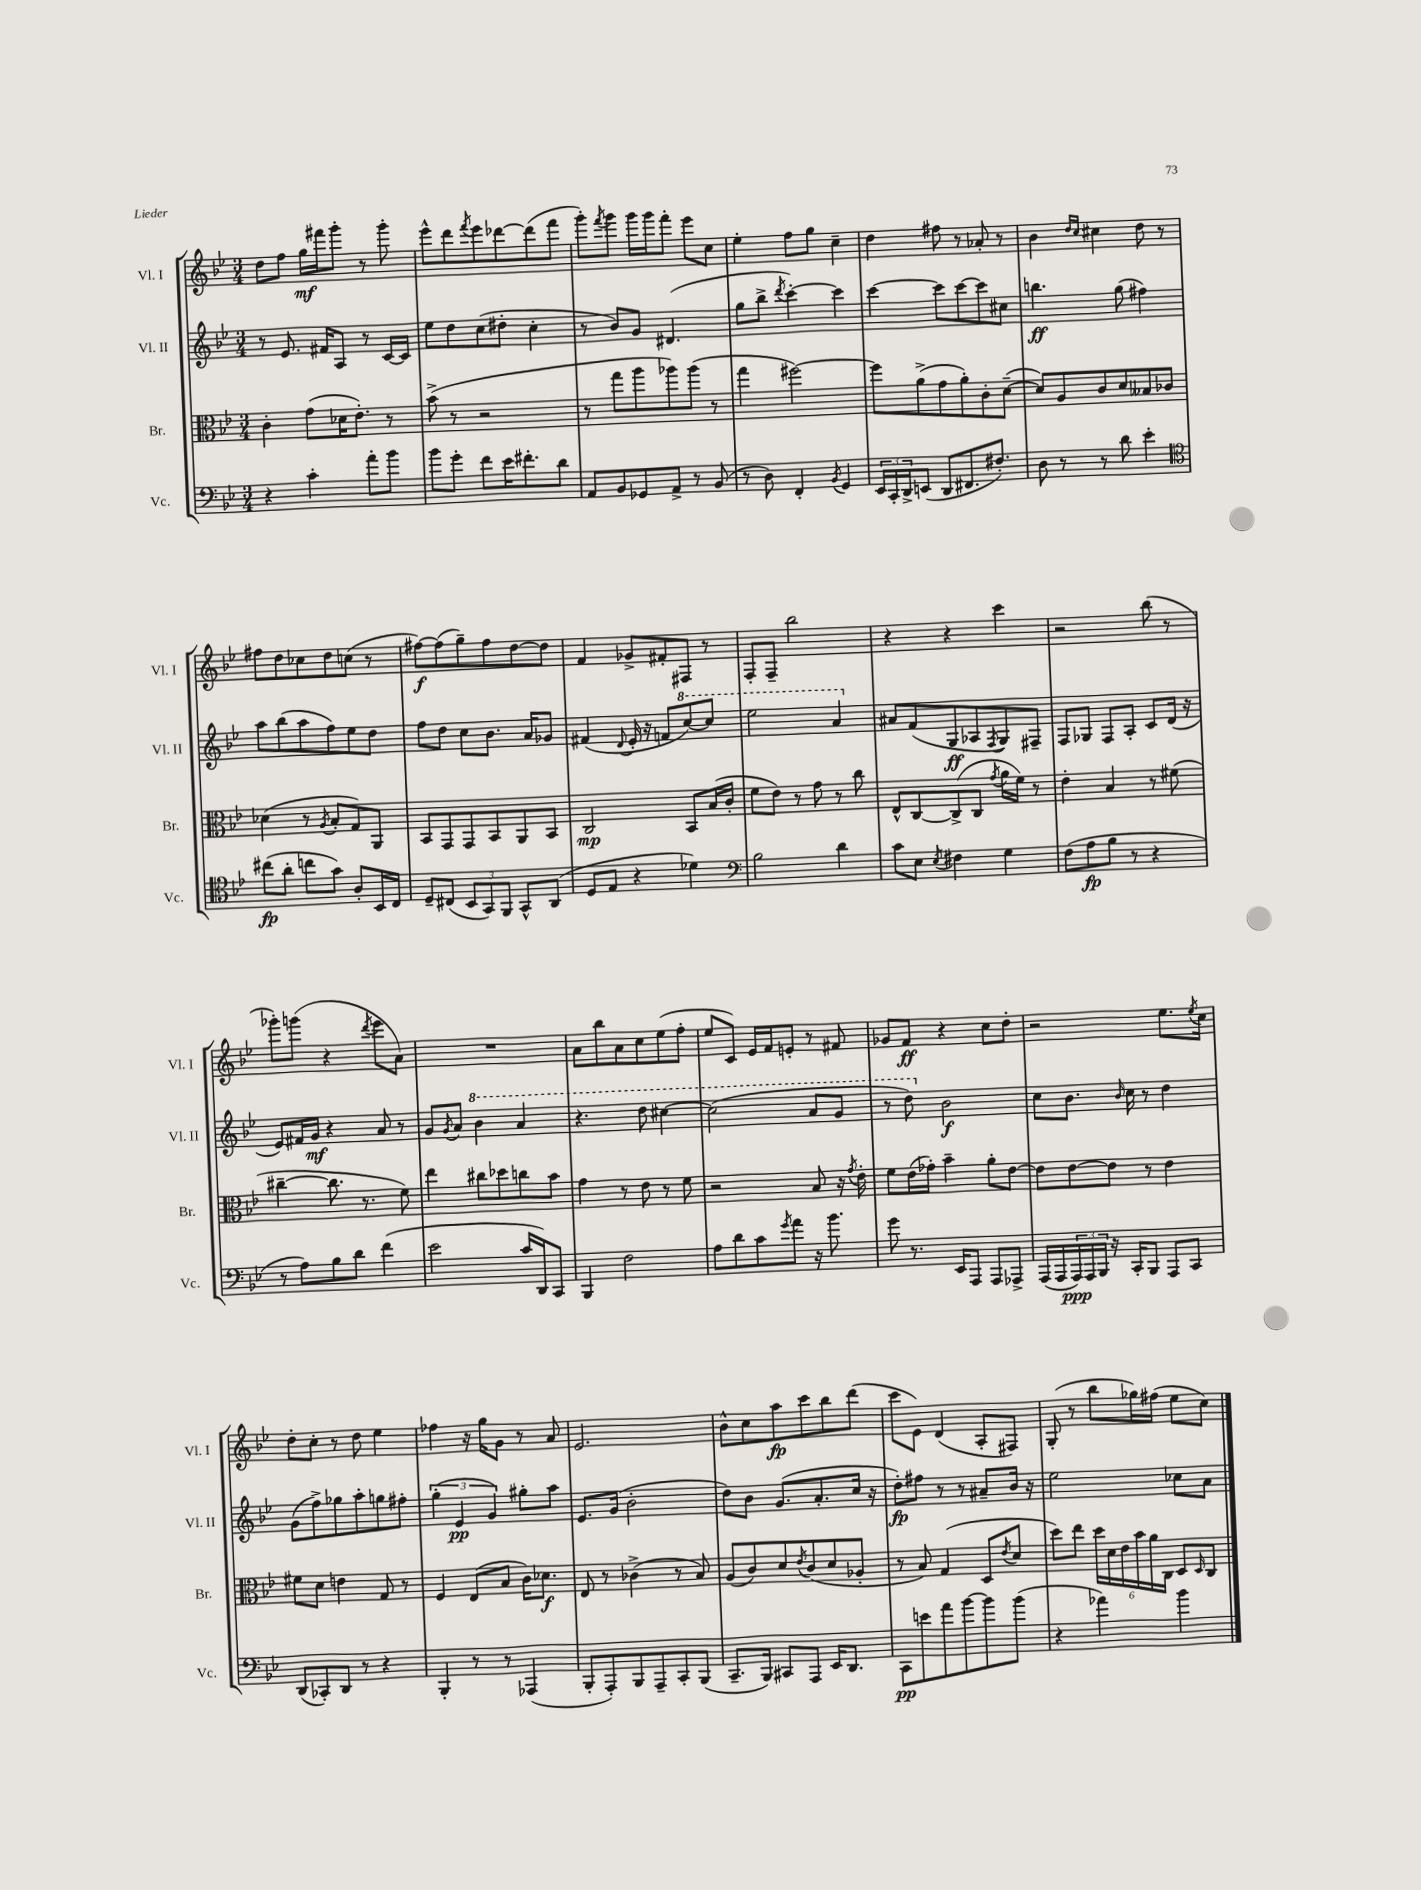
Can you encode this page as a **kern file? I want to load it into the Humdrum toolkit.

**kern	**kern	**kern	**kern
*staff4	*staff3	*staff2	*staff1
*clefF4	*clefC3	*clefG2	*clefG2
*k[b-e-]	*k[b-e-]	*k[b-e-]	*k[b-e-]
*M3/4	*M3/4	*M3/4	*M3/4
4r	4c'	8r	8dd
.	.	8.e-	8ff
4c'	(8g	.	16gg
.	.	16f#	16fff#
.	16d-	8A	8ggg'
.	8.e-')	.	.
8a'	.	8r	8r
8b-	8r	[16c	8ggg'
.	.	16c]	.
=	=	=	=
8b-	(8b-^	8ee-	8eee-^^
8g'	8r	8dd	8ddd
.	.	.	8qfff
8f	2r	(8cc	8eee-
16e-	.	8dd#'	[8ddd-
8.f#'	.	.	.
.	.	4cc'	(8ddd-]
8d	.	.	8fff
=	=	=	=
8AA	8r	8r	8ggg')
.	.	.	8qfff
8BB-	8gg	8b-)	8ggg
8GG-	8aa	8g	16ggg
.	.	.	16ggg
8AA^	8aa-)	(4.d#	8fff'
8r	(8aa-	.	8eee-
(8BB-	8r	.	8cc
=	=	=	=
8r	4gg	8gg	4ee-'
8D)	.	8bb-^	.
.	.	8qddd	.
4FF'	[2ff#)	[4ccc')	8ff
.	.	.	8gg
8qBB-	.	.	.
4GG	.	4ccc]	4cc~
=	=	=	=
24EE-	8ff#]	[4ccc	4dd
24CC'	.	.	.
24DD^	.	.	.
(8EE	(8a^	.	.
8DD	8g	8ccc]	8ff#
8.FF#	8a')	[8ccc	8r
.	8c'	8ccc]	8a-'
8.F#')	.	.	.
.	([8d~	8cc#	8r
=	=	=	=
8D	8d])	4.bb	4b-
8r	8A	.	.
.	.	.	16qqdd
.	.	.	16qqcc
8r	8c	.	4cc#
8d	8d	(8gg	.
4e-'	8B--	4ff#)	8dd
.	8c-	.	8r
=	=	=	=
*clefC4	*	*	*
(8cc#	(4d-	8aa	8ff#
8a'	.	(8bb-	8dd
8cc	8r	8aa	8cc-
.	8qA	.	.
8g)	8B-'	8ff)	8dd
8A'	8G)	8ee-	(8cc
16BB-	8AA	8dd	8r
16C	.	.	.
=	=	=	=
8D~	8BB-	8ff	[8ff#)
(8C#	8GG	8dd	(8ff#]
12BB-	8GG	8cc	8gg~)
12GG)	.	.	.
.	8BB-	8.b-	8ff#
12FF	.	.	.
8GG^^	8AA	.	[8dd
.	.	16a	.
(8AA	8BB-	8g-	8dd]
=	=	=	=
8D	2C	(4f#	4f
8E-	.	.	.
.	.	8qqd	.
4r	.	16e-'	8g-^
.	.	16r	.
.	.	8f	8f#'
4d-)	8BB-	[8ccc)	8F#
.	(16B-	8ccc]	8r
.	16c'	.	.
=	=	=	=
*clefF4	*	*	*
2B-	8f	2eee-	8F'
.	8e-)	.	8F~
.	8r	.	2bb-
.	8g	.	.
4d	8r	4aa	.
.	8cc	.	.
=	=	=	=
8c	8E-^^	8a#	4r
8E-	[8C	(8f	.
8qE-	.	.	.
4F#	(8C^]	8G	4r
.	8C	8A-	.
.	8qg	8qF	.
4G	16a	8G)	4ccc
.	16f)	.	.
.	8r	8F#~	.
=	=	=	=
(8F	4e-'	8F	2r
8A	.	8G-	.
8B-	4B-	8F	.
8r	.	8A'	.
4r	8r	8c	(8bb-
.	(8f#	(16d	8r
.	.	16r	.
=	=	=	=
8r	[4cc#~	8e-)	8ggg-')
8A)	.	16f#	(8ggg
.	.	16g	.
8B-	8.cc#]	4r	4r
8d	.	.	.
.	8.r	.	.
.	.	.	8qddd
(4f	.	8a	8eee-
.	8f)	8r	8a)
=	=	=	=
2e-	4ee-	8g	2.r
.	.	8qg	.
.	.	8a	.
.	8cc#	4bb-	.
.	8dd-	.	.
16c	8cc	4aa	.
16DD)	.	.	.
8CC	8b-	.	.
=	=	=	=
4BBB-	4g	4.r	8a
.	.	.	8bb-
2F	8r	.	8a
.	8e-	8ddd	8cc
.	8r	[4ccc#	(8ee-
.	8f	.	8ff'
=	=	=	=
8A	2r	(2ccc#]	8ee-
8d	.	.	8c)
8c	.	.	16e-
.	.	.	16f
8qg	.	.	.
8a	.	.	8e'
16r	8B-	8aa	8r
8.b-	.	.	.
.	16r	8gg	8f#
.	8qg	.	.
.	16e-'	.	.
=	=	=	=
8g	8f	8r	8g-
8.r	(16e-	8ddd)	8f
.	16g-')	.	.
.	4b-~	2b-	4r
16EE-	.	.	.
8AAA	.	.	.
8AAA	8a'	.	8cc
8AAA-^	[8e-	.	8dd'
=	=	=	=
(16AAA	8e-]	8cc	2r
16AAA	.	.	.
24AAA)	[8e-	8.b-	.
24AAA	.	.	.
24BBB-	.	.	.
16r	8e-]	.	.
.	.	16qqb-	.
16CC'	.	16cc	.
8BBB-	8r	8r	.
8AAA	4e-	4dd	8.ee-
8CC	.	.	.
.	.	.	8qee-
.	.	.	16cc
=	=	=	=
(8DD	8f#	(8g	8dd'
8CC-')	8d	8ff^)	8cc'
8DD	4e	8gg-	8r
8r	.	8aa'	8dd
4r	8G	8gg	4ee-
.	8r	8ff#'	.
=	=	=	=
4BBB-'	4F	(6gg'	4ff-
.	.	6e-	.
8r	(8E-	.	16r
.	.	.	16gg
.	.	6g)	.
8r	8B-	.	8g
(4AAA-	16c)	8gg#'	8r
.	8.d-	.	.
.	.	8aa	8a
=	=	=	=
8BBB-'	8E-	8.e-	2.e-
8AAA')	8r	.	.
.	.	(16g	.
8BBB-	(4c-^	2b-'	.
8AAA~	.	.	.
8CC'	8r	.	.
(8BBB-	8B-)	.	.
=	=	=	=
8.CC~	(8A	8dd)	8b-^^
.	8c)	8b-	8cc
16BBB-)	.	.	.
8CC#	8d	(8.g	8aa
.	8qe-	.	.
8AAA	(8c	.	8ccc
.	.	8.a'	.
16EE-	8d	.	8bb-
8.DD	.	.	.
.	8A-'	16cc	(8ddd
.	.	16r	.
=	=	=	=
8CC	8r	8dd')	8ccc
8e	8B-)	8ff#	8e-)
8a	(4G	8r	(4d
[8b-	.	8r	.
8b-]	8D	8a#~	8A'
.	8qe-	.	.
(8b-	8d	16b-	8F#)
.	.	16r	.
=	=	=	=
4r	8dd)	2ee-	(8G'
.	8ee-	.	8r
4a-)	24dd	.	8bb-
.	24d	.	.
.	24e-	.	.
.	24b-	.	16gg-)
.	24a	.	.
.	.	.	(16ff#
.	24C	.	.
4b-	8D	8cc-	8ee-
.	16qqD	.	.
.	8C	8a	8cc)
==	==	==	==
*-	*-	*-	*-
